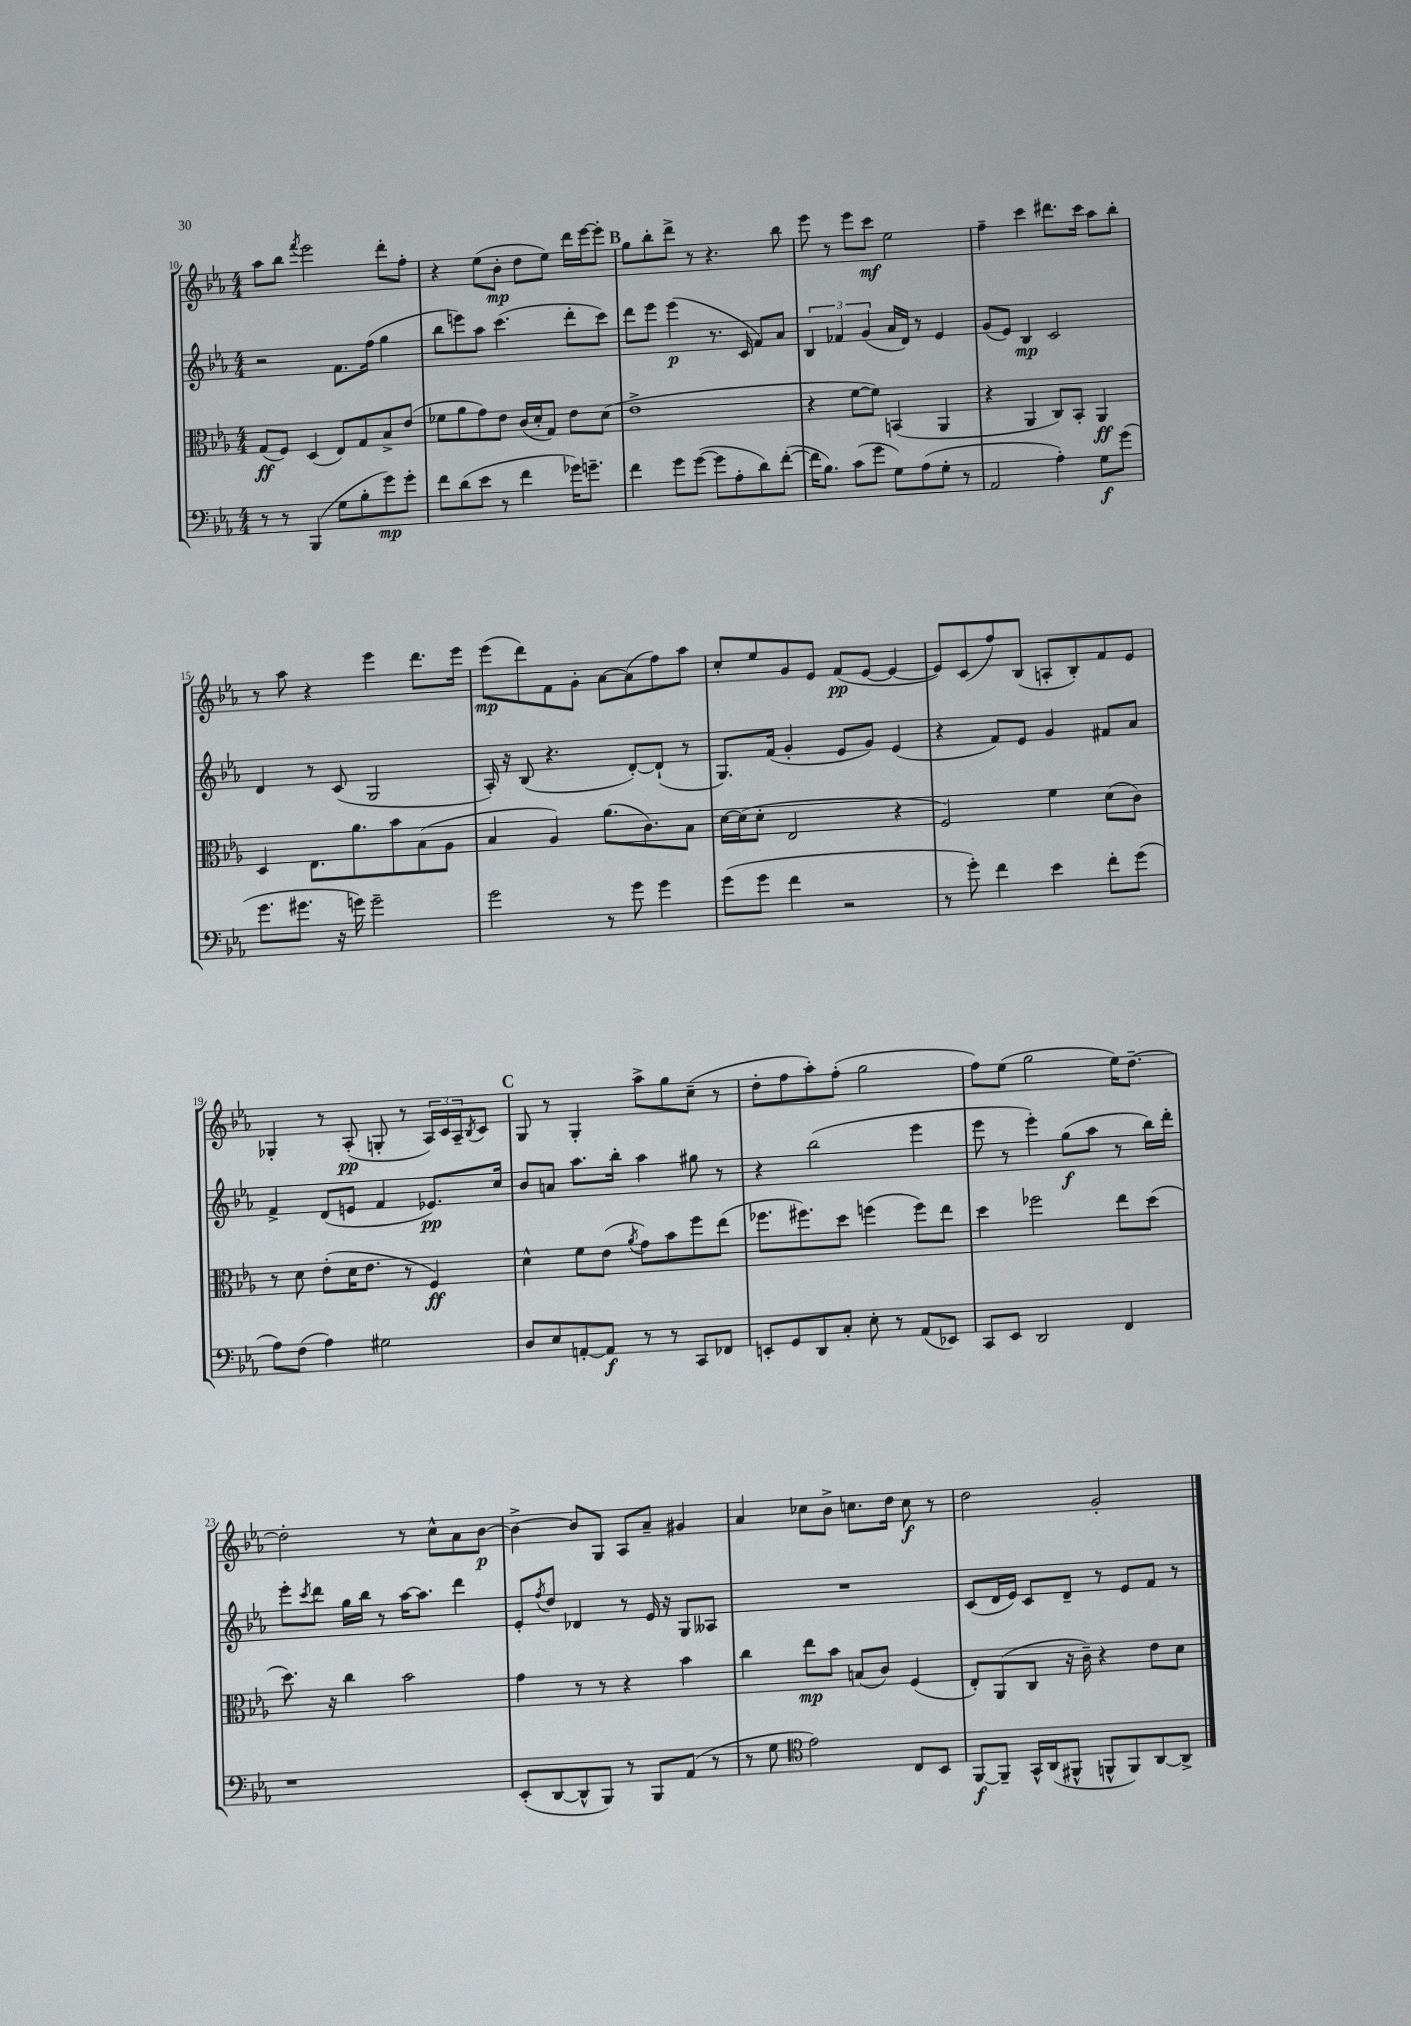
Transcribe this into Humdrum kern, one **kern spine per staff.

**kern	**kern	**kern	**kern
*staff4	*staff3	*staff2	*staff1
*clefF4	*clefC3	*clefG2	*clefG2
*k[b-e-a-]	*k[b-e-a-]	*k[b-e-a-]	*k[b-e-a-]
*M4/4	*M4/4	*M4/4	*M4/4
8r	(8G	2r	8aa-
8r	8F)	.	8bb-
.	.	.	8qfff
(4BBB-	(4D	.	2eee-
8G	8E-)	8.f	.
8B-'	8G	.	.
.	.	(16ff	.
8g)	8B-^	4gg	8ddd'
8g'	(8e-	.	8ff'
=	=	=	=
8f	8f-	8bb-	4r
(8d	8a-	8eee)	.
8e-	8g)	8aa-	(8ee-
8r	8e-	(4.ccc	8b-'
4f	(16c	.	8dd
.	16d'	.	.
.	8G)	.	8ee-)
16g-)	8e-	8ddd'	16ddd
8.g~	.	.	[16eee-
.	(8d	8ccc)	8eee-']
=	=	=	=
4f	1e-^	8ddd	8gg
.	.	8eee-	8bb-'
8g	.	(4eee-	8ddd^
([8g	.	.	8r
8g]	.	8.r	4.r
8A-'	.	.	.
.	.	16c	.
8d)	.	8f)	.
([8f'	.	8a-	8bb-
=	=	=	=
16f]	4r	6B-	8eee-
8.B-)	.	.	.
.	.	.	8r
.	.	6f-	.
(8c	[8f	.	8eee-
.	.	(6g	.
8g	8f])	.	8ccc
8G)	(4BB	16a-	2ee-
.	.	16d)	.
(8A-	.	8r	.
8G'	4AA-	4e-	.
8r	.	.	.
=	=	=	=
2AA-	4r	(8g	4ff~
.	.	8e-)	.
.	4AA-	4B-	4ccc
4A-')	8C)	2c	8.ddd#
.	8BB-'	.	.
.	.	.	16ccc
8G	4AA-	.	8aa-
(8g	.	.	8bb-'
=	=	=	=
8.g	4D	4d	8r
.	.	.	8aa-
8.g#	.	.	.
.	8.E-	8r	4r
16r	.	(8c	.
16g)	8.a-	.	.
2g~	.	2G	4eee-
.	8b-	.	.
.	(8B-	.	8.ddd
.	8A-	.	.
.	.	.	16eee-
=	=	=	=
2g	4B-	16A-')	(8eee-
.	.	16r	.
.	.	(8B-	8ddd)
.	4A-)	4.r	8f
.	.	.	8g'
8r	(8.a-	.	[8a-
8g	.	[8d')	(8a-]
.	8.c)	.	.
4g	.	(8d`]	8ff)
.	8B-	8r	8aa-
=	=	=	=
(8g	[16d	8.G)	8cc'
.	(16d]	.	.
8g	8d'	.	8ee-
.	.	(16f	.
4f	2E-	4g'	8g
.	.	.	8e-
2r	.	8e-	(8f
.	.	8g)	[8e-
.	4r	(4e-	4e-_
=	=	=	=
8r	2F)	4r	8e-])
8g')	.	.	(8c
4f	.	8f)	8ff)
.	.	8e-	(8B-
4e-	4f	4g	8A'
.	.	.	8B-')
8f'	(8d	8f#	8f
(8g	8c)	8a-	8e-
=	=	=	=
8A-)	8r	4f^	4G-'
(8F	8d	.	.
4A-)	(8e-'	(8d	8r
.	16d	8e	(8A-'
.	8.e-	.	.
2G#	.	4f	8G'
.	8r	.	8r
.	4F)	8.e-)	24A-)
.	.	.	24c
.	.	.	24A-~
.	.	.	8qB-
.	.	.	8c
.	.	16cc	.
=	=	=	=
8D	4d^^	8b-	8G
8E-	.	8a	8r
[8AA'	8f	8.aa-	4G'
8AA]	(8e-	.	.
.	.	16bb-'	.
.	8qa-	.	.
8r	8g)	4aa-	8aa-^
8r	8b-	.	8gg
8CC	8ff	8gg#	(8cc~
8FF-	(8ee-	8r	8r
=	=	=	=
8EE'	8.ff-	4r	8dd'
8GG	.	.	8ff
.	8.ff#)	.	.
8DD	.	(2bb-	8aa-')
8C'	8dd	.	(8ff'
8E-'	(4ff	.	2gg
8r	.	.	.
(8AA-	8ff)	4eee-	.
8EE-)	8ee-	.	.
=	=	=	=
8CC	4dd	8eee-	8ff)
8EE-	.	8r	(8ee-
2DD	2ff-	4eee-')	2gg
.	.	(8gg	.
.	.	8aa-	.
4FF	8ee-	8r	16ee-)
.	.	.	[8.dd~
.	(8dd	16bb-)	.
.	.	16ddd'	.
=	=	=	=
1r	8.dd)	8eee-'	2dd']
.	.	8qccc	.
.	.	8ddd	.
.	16r	.	.
.	4cc	16gg	.
.	.	16bb-	.
.	.	8r	.
.	2b-	[16aa-	8r
.	.	8.aa-]	.
.	.	.	8cc^^
.	.	4ddd	8a-
.	.	.	[8b-
=	=	=	=
(8EE-'	4g	8e-'	4b-^_
.	.	8qff	.
[8DD	.	8dd	.
8DD^^]	8r	4d-	8b-]
8BBB-)	8r	.	8G
8r	4r	8r	8A-
8BBB-	.	16e-	8a-~
.	.	16r	.
(8AA-	4b-	8G	4g#
8r	.	8A--	.
=	=	=	=
8r	4cc	1r	4a-
8G	.	.	.
*clefC4	*	*	*
2e-)	8ee-	.	8cc-
.	8b-	.	8b-^
.	(8B	.	8.cc
.	8c)	.	.
.	.	.	16dd
8C	(4F	.	8cc
8BB-	.	.	8r
=	=	=	=
[8FF	8E-')	(8c	2dd
8FF~]	(8AA-	16d	.
.	.	16e-)	.
16GG^^	8C	8c	.
(16AA-	.	.	.
8FF#^^	16r	8d~	.
.	16c~)	.	.
8FF^^	4r	8r	2g'
8FF)	.	8e-	.
[8AA-	8e-	8f	.
8AA-^]	8d	8r	.
==	==	==	==
*-	*-	*-	*-
